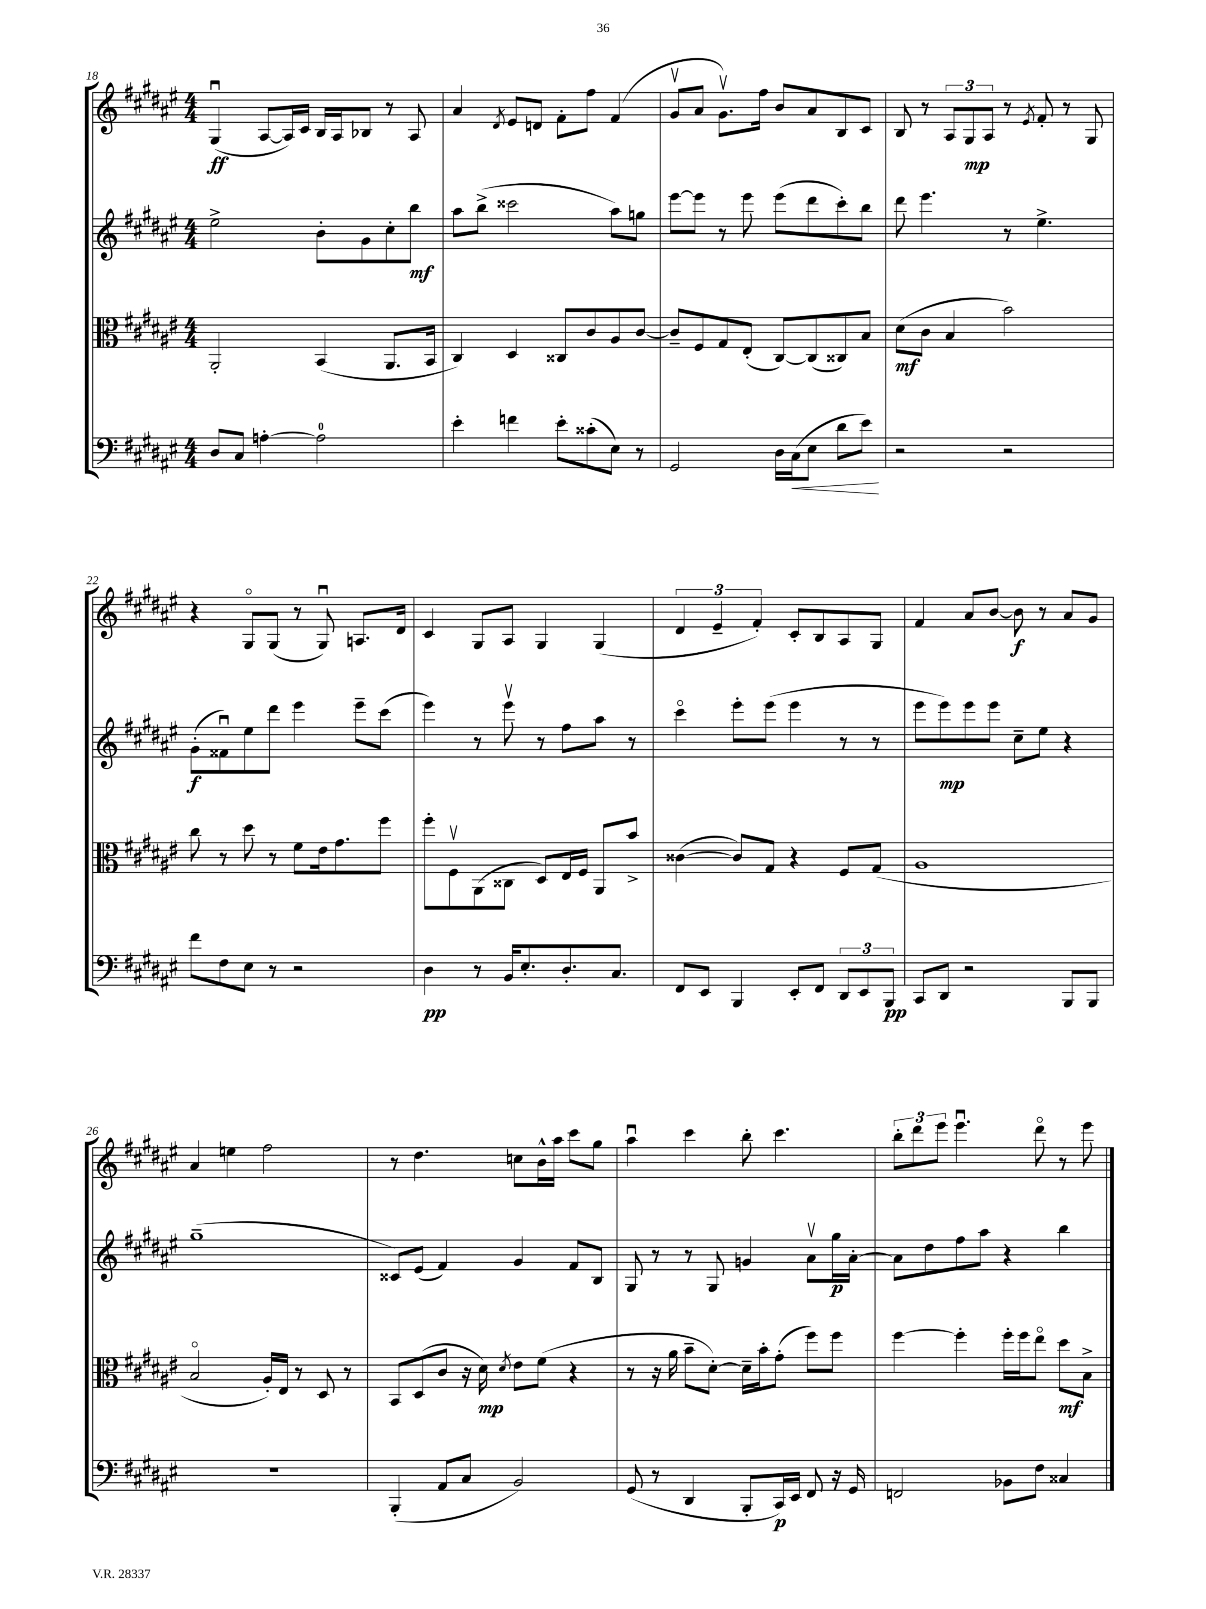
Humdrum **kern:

**kern	**kern	**kern	**kern
*staff4	*staff3	*staff2	*staff1
*clefF4	*clefC3	*clefG2	*clefG2
*k[f#c#g#d#a#e#]	*k[f#c#g#d#a#e#]	*k[f#c#g#d#a#e#]	*k[f#c#g#d#a#e#]
*M4/4	*M4/4	*M4/4	*M4/4
8D#	2AA#'	2ee#^	(4G#u
8C#	.	.	.
[4A'	.	.	[8A#
.	.	.	16A#])
.	.	.	16c#
2A]	(4BB	8b'	16B
.	.	.	16A#
.	.	8g#	8B-
.	8.AA#	8cc#'	8r
.	.	8bb	8A#
.	16BB	.	.
=	=	=	=
4e#'	4C#)	8aa#	4a#
.	.	(8bb^	.
.	.	.	8qd#
4f	4D#	2ccc##	8e#
.	.	.	8d
8e#'	8C##	.	8f#'
(8c##'	8c#	.	8ff#
8E#)	8A#	8aa#)	(4f#
8r	[8c#	8gg	.
=	=	=	=
2GG#	8c#~]	[8eee#	8g#v
.	8F#	8eee#]	8a#
.	8G#	8r	8.g#v)
.	(8E#'	8eee#	.
.	.	.	16ff#
16D#	[8C#)	(8eee#	8b
(16C#	.	.	.
8E#	(8C#]	8ddd#	8a#
8d#	8C##)	8ccc#')	8B
8e#)	8B	8bb	8c#
=	=	=	=
2r	(8d#	8ddd#	8B
.	8c#	4.eee#	8r
.	4B	.	12A#
.	.	.	12G#
.	.	.	12A#
2r	2b)	8r	8r
.	.	.	8qe#
.	.	4.ee#^	8f#'
.	.	.	8r
.	.	.	8G#
=	=	=	=
8f#	8cc#	(8g#'	4r
8F#	8r	8f##u)	.
8E#	8dd#	8ee#	8G#o
8r	8r	8ddd#	(8G#
2r	8f#	4eee#	8r
.	16e#	.	8G#u)
.	8.g#	.	.
.	.	8eee#~	8.A
.	8ff#	(8ccc#	.
.	.	.	16d#
=	=	=	=
4D#	8ff#'	4eee#)	4c#
.	8F#v	.	.
8r	(8AA#	8r	8G#
16BB	8C##	8eee#v	8A#
8.E#'	.	.	.
.	8D#)	8r	4G#
8.D#'	16E#	8ff#	.
.	16F#	.	.
.	8AA#	8aa#	(4G#
8.C#	.	.	.
.	8b^	8r	.
=	=	=	=
8FF#	([4c##	4ccc#o	6d#
8EE#	.	.	.
.	.	.	6e#~
4BBB	8c##])	8eee#'	.
.	.	.	6f#')
.	8G#	(8eee#	.
8EE#'	4r	4eee#	8c#'
8FF#	.	.	8B
12DD#	8F#	8r	8A#
12EE#	.	.	.
.	(8G#	8r	8G#
12BBB	.	.	.
=	=	=	=
8CC#	1A#	8eee#	4f#
8DD#	.	8eee#)	.
2r	.	8eee#	8a#
.	.	8eee#	[8b
.	.	8cc#~	8b]
.	.	8ee#	8r
8BBB	.	4r	8a#
8BBB	.	.	8g#
=	=	=	=
1r	2Bo	(1gg#~	4a#
.	.	.	4ee
.	16A#')	.	2ff#
.	16E#	.	.
.	8r	.	.
.	8D#	.	.
.	8r	.	.
=	=	=	=
(4BBB'	8BB	8c##)	8r
.	(8D#	(8e#	4.dd#
8AA#	8c#	4f#)	.
8C#	16r	.	.
.	16d#)	.	.
.	8qd#	.	.
2BB)	8e#	4g#	8cc
.	(8f#	.	16b^^
.	.	.	16aa#
.	4r	8f#	8ccc#
.	.	8B	8gg#
=	=	=	=
(8GG#	8r	8G#	4aa#u
8r	16r	8r	.
.	16a#	.	.
4DD#	8b~	8r	4ccc#
.	[8d#')	8G#	.
8BBB'	16d#~]	4g	8bb'
.	16b'	.	.
16CC#)	(8g#'	.	4.ccc#
16EE#	.	.	.
8FF#	8ff#)	8a#v	.
16r	8ff#	16gg#	.
16GG#	.	[16a#'	.
=	=	=	=
2FF	[4ff#	8a#]	12bb'
.	.	.	12ddd#
.	.	8dd#	.
.	.	.	12eee#
.	4ff#']	8ff#	4.eee#u
.	.	8aa#	.
8BB-	16ff#'	4r	.
.	16ff#	.	.
8F#	8ee#o	.	8ddd#o
4C##	8dd#	4bb	8r
.	8B^	.	8eee#
==	==	==	==
*-	*-	*-	*-
